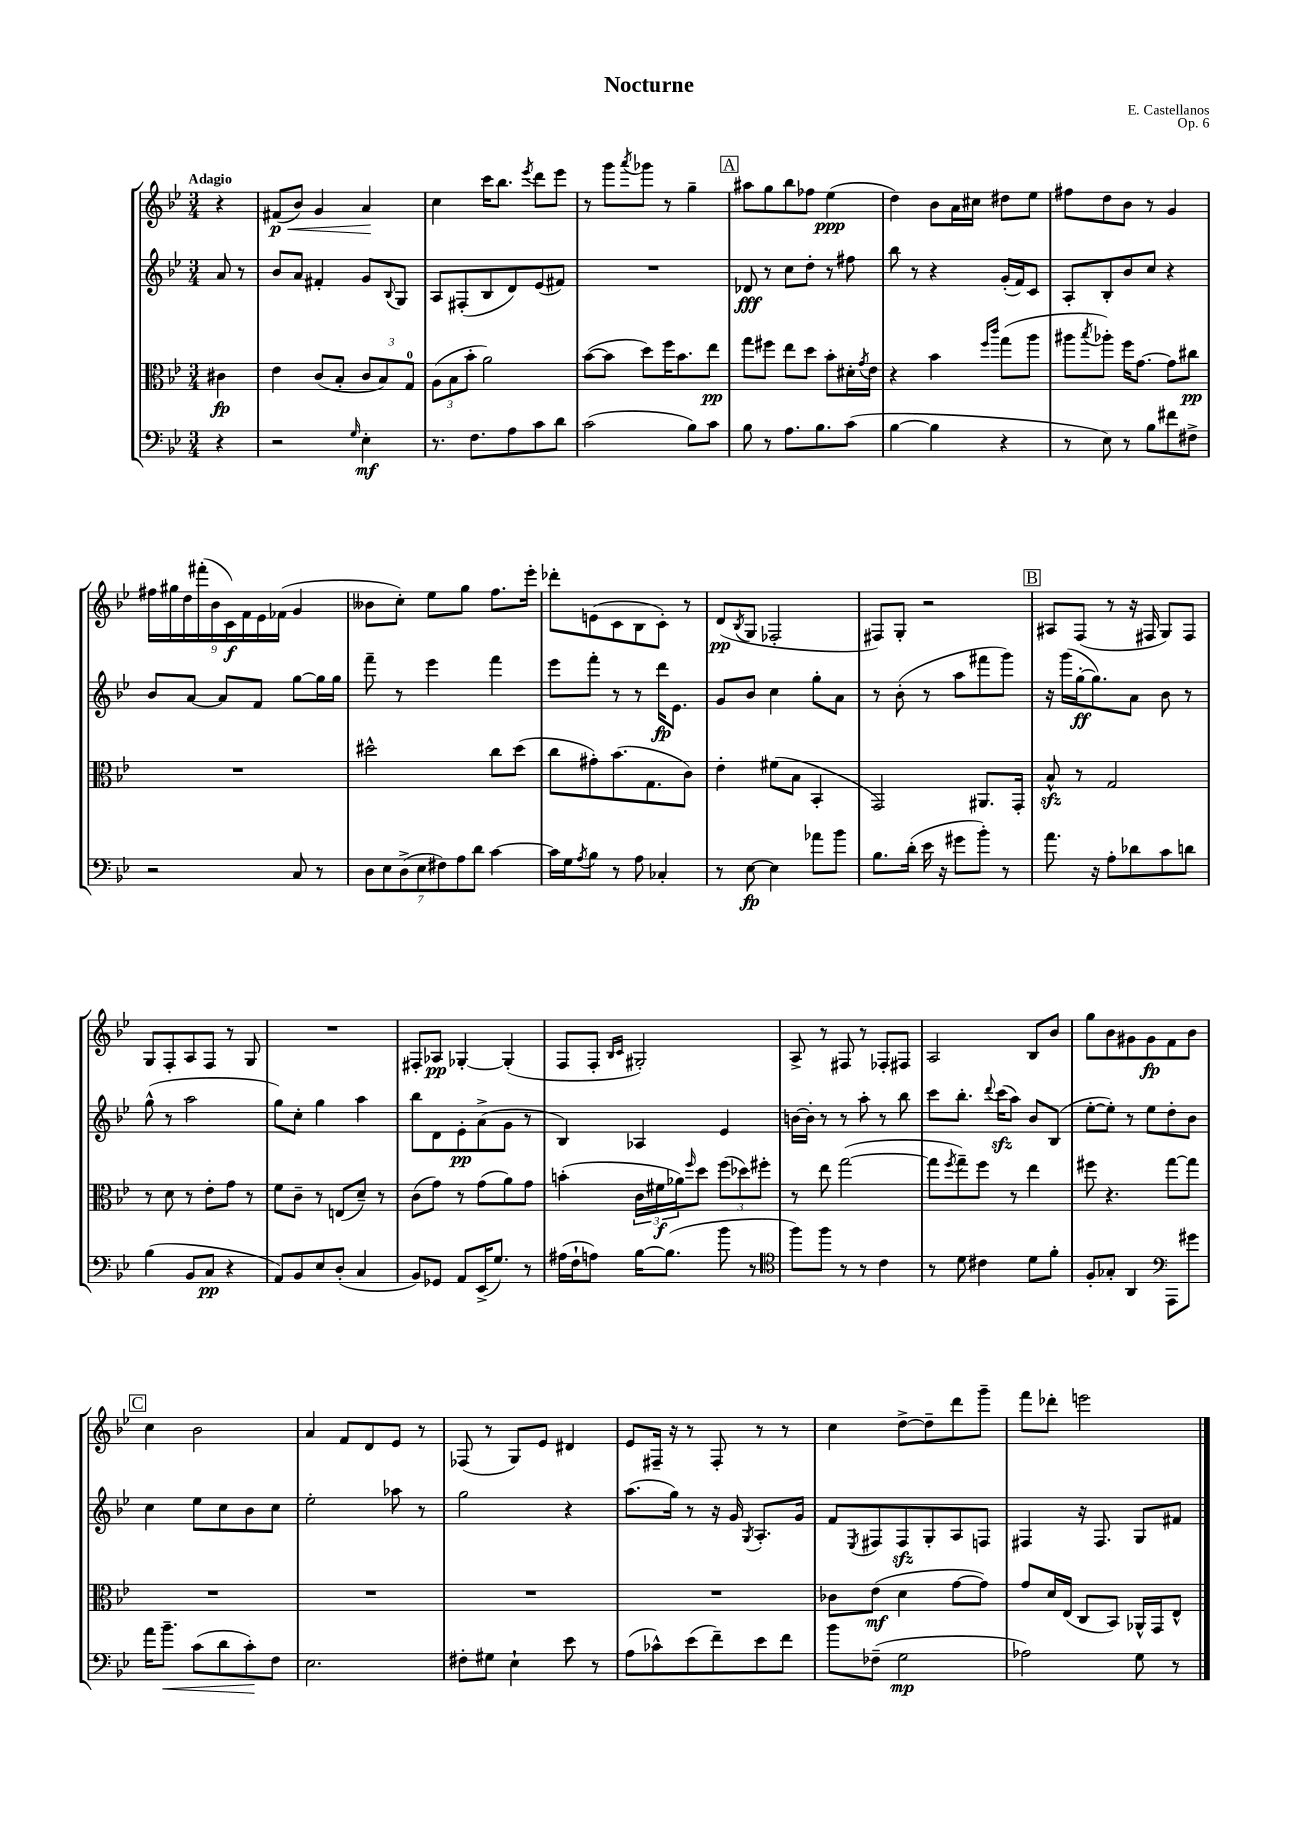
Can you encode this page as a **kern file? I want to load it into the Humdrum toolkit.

**kern	**dynam	**kern	**dynam	**kern	**dynam	**kern	**dynam
*part4	*part4	*part3	*part3	*part2	*part2	*part1	*part1
*staff4	*staff4	*staff3	*staff3	*staff2	*staff2	*staff1	*staff1
*clefF4	*	*clefC3	*	*clefG2	*	*clefG2	*
*k[b-e-]	*	*k[b-e-]	*	*k[b-e-]	*	*k[b-e-]	*
*M3/4	*	*M3/4	*	*M3/4	*	*M3/4	*
=	=	=	=	=	=	=	=
!	!	!	!	!	!	!LO:TX:a:B:t=Adagio	!
4r	.	4c#X\	fp	8a/	.	4r	.
.	.	.	.	8r	.	.	.
=1	=1	=1	=1	=1	=1	=1	=1
!	!	!	!	!	!	!	!LO:HP:b
2r	.	4e-\	.	8b-/L	.	(8f#X/L	< p
.	.	.	.	8a/J	.	8b-/J)	.
.	.	(8c/L	.	4f#X'/	.	4g/	.
.	.	8B-'/J	.	.	.	.	.
16qqG/	.	.	.	.	.	.	.
4E-'\	mf	12c/L	.	8g/L	.	4a/	.
.	.	12B-/)	.	.	.	.	.
.	.	.	.	8qqB-/	.	.	.
.	.	.	.	8G/J	.	.	.
.	.	12G/J	.	.	.	.	.
.	.	.	.	.	.	.	[
=2	=2	=2	=2	=2	=2	=2	=2
8.r	.	(12A\L	.	8A/L	.	4cc\	.
.	.	12B-\	.	.	.	.	.
.	.	.	.	(8F#X'/	.	.	.
.	.	12b-'\J	.	.	.	.	.
8.F\L	.	.	.	.	.	.	.
.	.	2a\)	.	8B-/	.	16ccc\KL	.
.	.	.	.	.	.	8.bb-\J	.
8A\	.	.	.	8d/)	.	.	.
.	.	.	.	.	.	8qeee-/	.
8c\	.	.	.	(8e-/	.	8ddd\L	.
8d\J	.	.	.	8f#X/J)	.	8eee-\J	.
=3	=3	=3	=3	=3	=3	=3	=3
(2c\	.	([8b-\L	.	2.r	.	8r	.
.	.	8b-\J]	.	.	.	8ggg\L	.
.	.	.	.	.	.	8qaaa/	.
.	.	8dd\L)	.	.	.	8ggg-X\J	.
.	.	16ff\K	.	.	.	8r	.
.	.	8.b-\	.	.	.	.	.
8B-\L)	.	.	.	.	.	4gg~\	.
8c\J	.	8ee-\J	pp	.	.	.	.
!!LO:REH:place=s1:t=A
=4	=4	=4	=4	=4	=4	=4	=4
8B-\	.	8gg\L	.	8d-X/	fff	8aa#X\L	.
8r	.	8ff#X\J	.	8r	.	8gg\	.
8.A\L	.	8ee-\L	.	8cc\L	.	8bb-\	.
.	.	8dd\J	.	8dd'\J	.	8ff-X\J	.
8.B-\	.	.	.	.	.	.	.
.	.	8b-'\L	.	8r	.	(4ee-\	ppp
(8c\J	.	16d#X'\L	.	8ff#X\	.	.	.
.	.	8qg/	.	.	.	.	.
.	.	16e-\JJ	.	.	.	.	.
=5	=5	=5	=5	=5	=5	=5	=5
[4B-\	.	4r	.	8bb-\	.	4dd\)	.
.	.	.	.	8r	.	.	.
4B-\]	.	4b-\	.	4r	.	8b-\L	.
.	.	.	.	.	.	16a\L	.
.	.	.	.	.	.	16cc#X\JJ	.
.	.	16qqff/LL	.	.	.	.	.
.	.	16qqccc/JJ	.	.	.	.	.
4r	.	(8gg\L	.	(16g'/LL	.	8dd#X\L	.
.	.	.	.	16f/J)	.	.	.
.	.	8aa\J	.	8c/J	.	8ee-\J	.
=6	=6	=6	=6	=6	=6	=6	=6
8r	.	8aa#X\L	.	8A'/L	.	8ff#X\L	.
.	.	8qbb-/	.	.	.	.	.
8E-\)	.	8aa-X'\J)	.	8B-'/	.	8dd\	.
8r	.	16ff\KL	.	8b-/	.	8b-\J	.
.	.	[8.g\J	.	.	.	.	.
8B-\L	.	.	.	8cc/J	.	8r	.
8f#X\	.	8g\L]	.	4r	.	4g/	.
8F#X^\J	.	8cc#X\J	pp	.	.	.	.
!!LO:LB:g=z
=7	=7	=7	=7	=7	=7	=7	=7
2r	.	2.r	.	8b-/L	.	18ff#X\LL	.
.	.	.	.	.	.	18gg#X\	.
.	.	.	.	.	.	18dd\	.
.	.	.	.	[8a/J	.	.	.
.	.	.	.	.	.	(18fff#X'\	.
.	.	.	.	.	.	18b-\	.
.	.	.	.	8a/L]	.	.	.
.	.	.	.	.	.	18c\)	f
.	.	.	.	.	.	18f\	.
.	.	.	.	8f/J	.	.	.
.	.	.	.	.	.	18e-\	.
.	.	.	.	.	.	(18f-X\JJ	.
8C/	.	.	.	[8gg\L	.	4g/	.
8r	.	.	.	16gg\L]	.	.	.
.	.	.	.	16gg\JJ	.	.	.
=8	=8	=8	=8	=8	=8	=8	=8
14D\L	.	2dd#X^^\	.	8fff~\	.	8b--X\L	.
14E-\	.	.	.	.	.	.	.
.	.	.	.	8r	.	8cc'\J)	.
(14D^\	.	.	.	.	.	.	.
14E-\	.	.	.	.	.	.	.
.	.	.	.	4eee-\	.	8ee-\L	.
14F#X\)	.	.	.	.	.	.	.
14A\	.	.	.	.	.	.	.
.	.	.	.	.	.	8gg\J	.
14d\J	.	.	.	.	.	.	.
[4c\	.	8cc\L	.	4fff\	.	8.ff\L	.
.	.	(8dd#\J	.	.	.	.	.
.	.	.	.	.	.	16eee-'\Jk	.
=9	=9	=9	=9	=9	=9	=9	=9
16c\LL]	.	8cc\L	.	8eee-\L	.	8ddd-X'\L	.
16G\J	.	.	.	.	.	.	.
8qA/	.	.	.	.	.	.	.
8B-\J	.	8g#X'\)	.	8fff'\J	.	(8en\	.
8r	.	(8.b-\	.	8r	.	8c\	.
8A\	.	.	.	8r	.	8B-\	.
.	.	8.G\	.	.	.	.	.
4C-X'/	.	.	.	16ddd\KL	fp	8c'\J)	.
.	.	.	.	8.e-\J	.	.	.
.	.	8c\J)	.	.	.	8r	.
=10	=10	=10	=10	=10	=10	=10	=10
8r	.	4e-'\	.	8g/L	.	(8d/L	pp
.	.	.	.	.	.	8qB-/	.
[8E-\	fp	.	.	8b-/J	.	8G/J	.
4E-\]	.	(8f#X\L	.	4cc\	.	2F-X'/	.
.	.	8B-\J	.	.	.	.	.
8a-X\L	.	4BB-'/	.	8gg'\L	.	.	.
8b-\J	.	.	.	8a\J	.	.	.
=11	=11	=11	=11	=11	=11	=11	=11
8.B-\L	.	2GG/)	.	8r	.	8F#X/L)	.
.	.	.	.	(8b-'\	.	8G'/J	.
(16d'\Jk	.	.	.	.	.	.	.
16e-\	.	.	.	8r	.	2r	.
16r	.	.	.	.	.	.	.
8g#X\L	.	.	.	8aa\L	.	.	.
8b-'\J)	.	8.AA#X/L	.	8fff#X\	.	.	.
8r	.	.	.	8ggg\J)	.	.	.
.	.	16GG'/Jk	.	.	.	.	.
!!LO:REH:place=s1:t=B
=12	=12	=12	=12	=12	=12	=12	=12
8.a\	.	8B-zz^^/	.	16r	.	8A#X/L	.
.	.	.	.	(16ggg\LL	.	.	.
.	.	8r	.	[16gg'\J	ff	(8F/J	.
16r	.	.	.	8.gg\])	.	.	.
8A'\L	.	2G/	.	.	.	8r	.
8d-X\	.	.	.	8a\J	.	16r	.
.	.	.	.	.	.	16F#X/	.
8c\	.	.	.	8b-\	.	8G/L)	.
8dn\J	.	.	.	8r	.	8F#/J	.
!!LO:LB:g=z
=13	=13	=13	=13	=13	=13	=13	=13
(4B-\	.	8r	.	(8gg^^\	.	8G/L	.
.	.	8d\	.	8r	.	8F'/	.
8BB-/L	.	8r	.	2aa\	.	8A/	.
8C/J	pp	8e-'\L	.	.	.	8F/J	.
4r	.	8g\J	.	.	.	8r	.
.	.	8r	.	.	.	8G/	.
=14	=14	=14	=14	=14	=14	=14	=14
8AA/L)	.	8f\L	.	8gg\L)	.	2.r	.
8BB-/	.	8c~\J	.	8cc'\J	.	.	.
8E-/	.	8r	.	4gg\	.	.	.
(8D'/J	.	(8En/L	.	.	.	.	.
4C/	.	8d~/J)	.	4aa\	.	.	.
.	.	8r	.	.	.	.	.
=15	=15	=15	=15	=15	=15	=15	=15
8BB-/L)	.	(8c\L	.	8bb-\L	.	8F#X'/L	.
8GG-X/J	.	8g\J)	.	8d\	.	8A-X/J	pp
8AA/L	.	8r	.	8e-'\	pp	[4G-X'/	.
(16EE-^/K	.	(8g\L	.	(8a^\	.	.	.
8.G/J)	.	.	.	.	.	.	.
.	.	8a\)	.	8g\J	.	(4G-'/]	.
8r	.	8g\J	.	8r	.	.	.
=16	=16	=16	=16	=16	=16	=16	=16
(16A#X\LL	.	(4bn'\	.	4B-/)	.	8F/L	.
16F`\J	.	.	.	.	.	.	.
8An\J)	.	.	.	.	.	8F'/J	.
.	.	.	.	.	.	16qqB-/LL	.
.	.	.	.	.	.	16qqc/JJ	.
[16B-\KL	.	24c\LL	.	4A-X/	.	2G#X'/)	.
.	.	24f#X\	f	.	.	.	.
(8.B-\J]	.	.	.	.	.	.	.
.	.	24a-X\J)	.	.	.	.	.
.	.	16qqff/	.	.	.	.	.
.	.	8dd\J	.	.	.	.	.
8b-\	.	(12ff\L	.	4e-/	.	.	.
.	.	12dd-X\)	.	.	.	.	.
8r	.	.	.	.	.	.	.
.	.	12ff#X'\J	.	.	.	.	.
=17	=17	=17	=17	=17	=17	=17	=17
*clefC4	*	*	*	*	*	*	*
8ff\L)	.	8r	.	[16bn\LL	.	8A^/	.
.	.	.	.	16b'\JJ]	.	.	.
8ff\J	.	8ee-\	.	8r	.	8r	.
8r	.	([2gg\	.	8r	.	8F#X/	.
8r	.	.	.	8aa'\	.	8r	.
4c\	.	.	.	8r	.	8F-X'/L	.
.	.	.	.	8bb-\	.	8F#X/J	.
=18	=18	=18	=18	=18	=18	=18	=18
8r	.	8gg\L]	.	8ccc\L	.	2A/	.
.	.	8qff/	.	.	.	.	.
8d\	.	8gg~\)	.	8.bb-'\J	.	.	.
4c#X\	.	8ff\J	.	.	.	.	.
.	.	.	.	8qqddd/	.	.	.
.	.	.	.	(16ccczz\KL	.	.	.
.	.	8r	.	8aa\J)	.	.	.
8d\L	.	4ee-\	.	8b-/L	.	8B-/L	.
8f'\J	.	.	.	(8B-/J	.	8b-/J	.
=19	=19	=19	=19	=19	=19	=19	=19
8F'/L	.	8ff#X\	.	[8ee-'\L	.	8gg\L	.
8G-X'/J	.	4.r	.	8ee-'\J])	.	8b-\	.
4AA/	.	.	.	8r	.	8g#X\	.
.	.	.	.	8ee-\L	.	8g#\	fp
*clefF4	*	*	*	*	*	*	*
8AAA\L	.	[8gg\L	.	8dd'\	.	8f\	.
8g#X\J	.	8gg\J]	.	8b-\J	.	8b-\J	.
!!LO:LB:g=z
!!LO:REH:place=s1:t=C
=20	=20	=20	=20	=20	=20	=20	=20
16a\KL	.	2.r	.	4cc\	.	4cc\	.
!	!LO:HP:b	!	!	!	!	!	!
8.b-~\J	<	.	.	.	.	.	.
(8c\L	.	.	.	8ee-\L	.	2b-\	.
8d\	.	.	.	8cc\	.	.	.
8c'\)	.	.	.	8b-\	.	.	.
8F\J	[	.	.	8cc\J	.	.	.
=21	=21	=21	=21	=21	=21	=21	=21
2.E-\	.	2.r	.	2ee-'\	.	4a/	.
.	.	.	.	.	.	8f/L	.
.	.	.	.	.	.	8d/	.
.	.	.	.	8aa-X\	.	8e-/J	.
.	.	.	.	8r	.	8r	.
=22	=22	=22	=22	=22	=22	=22	=22
8F#X'\L	.	2.r	.	2gg\	.	(8F-X/	.
8G#X\J	.	.	.	.	.	8r	.
4E-`\	.	.	.	.	.	8G/L)	.
.	.	.	.	.	.	8e-/J	.
8e-\	.	.	.	4r	.	4d#X/	.
8r	.	.	.	.	.	.	.
=23	=23	=23	=23	=23	=23	=23	=23
(8A\L	.	2.r	.	(8.aa\L	.	8e-/L	.
8c-X^^\)	.	.	.	.	.	16F#X~/Jk	.
.	.	.	.	16gg\Jk)	.	16r	.
(8e-\	.	.	.	8r	.	8r	.
8f~\)	.	.	.	16r	.	8F#'/	.
.	.	.	.	16g/	.	.	.
.	.	.	.	8qG/	.	.	.
8e-\	.	.	.	8.A'/L	.	8r	.
8f\J	.	.	.	.	.	8r	.
.	.	.	.	16g/Jk	.	.	.
=24	=24	=24	=24	=24	=24	=24	=24
8b-\L	.	8c-X\L	.	8f/L	.	4cc\	.
.	.	.	.	8qE-/	.	.	.
(8F-X~\J	.	(8e-\J	mf	8F#X/	.	.	.
2G\	mp	4d\	.	8F#zz/	.	[8dd^\L	.
.	.	.	.	8G'/	.	8dd~\]	.
.	.	[8g\L	.	8A/	.	8ddd\	.
.	.	8g\J])	.	8Fn/J	.	8ggg~\J	.
=25	=25	=25	=25	=25	=25	=25	=25
2A-X\)	.	8g/L	.	4F#X/	.	8fff\L	.
.	.	16d/L	.	.	.	8ddd-X'\J	.
.	.	(16E-/JJ	.	.	.	.	.
.	.	8C/L	.	16r	.	2eeen\	.
.	.	.	.	8.F#/	.	.	.
.	.	8BB-/J)	.	.	.	.	.
8G\	.	16AA-X^^/LL	.	8G/L	.	.	.
.	.	16GG/J	.	.	.	.	.
8r	.	8E-^^/J	.	8f#X/J	.	.	.
==	==	==	==	==	==	==	==
*-	*-	*-	*-	*-	*-	*-	*-
